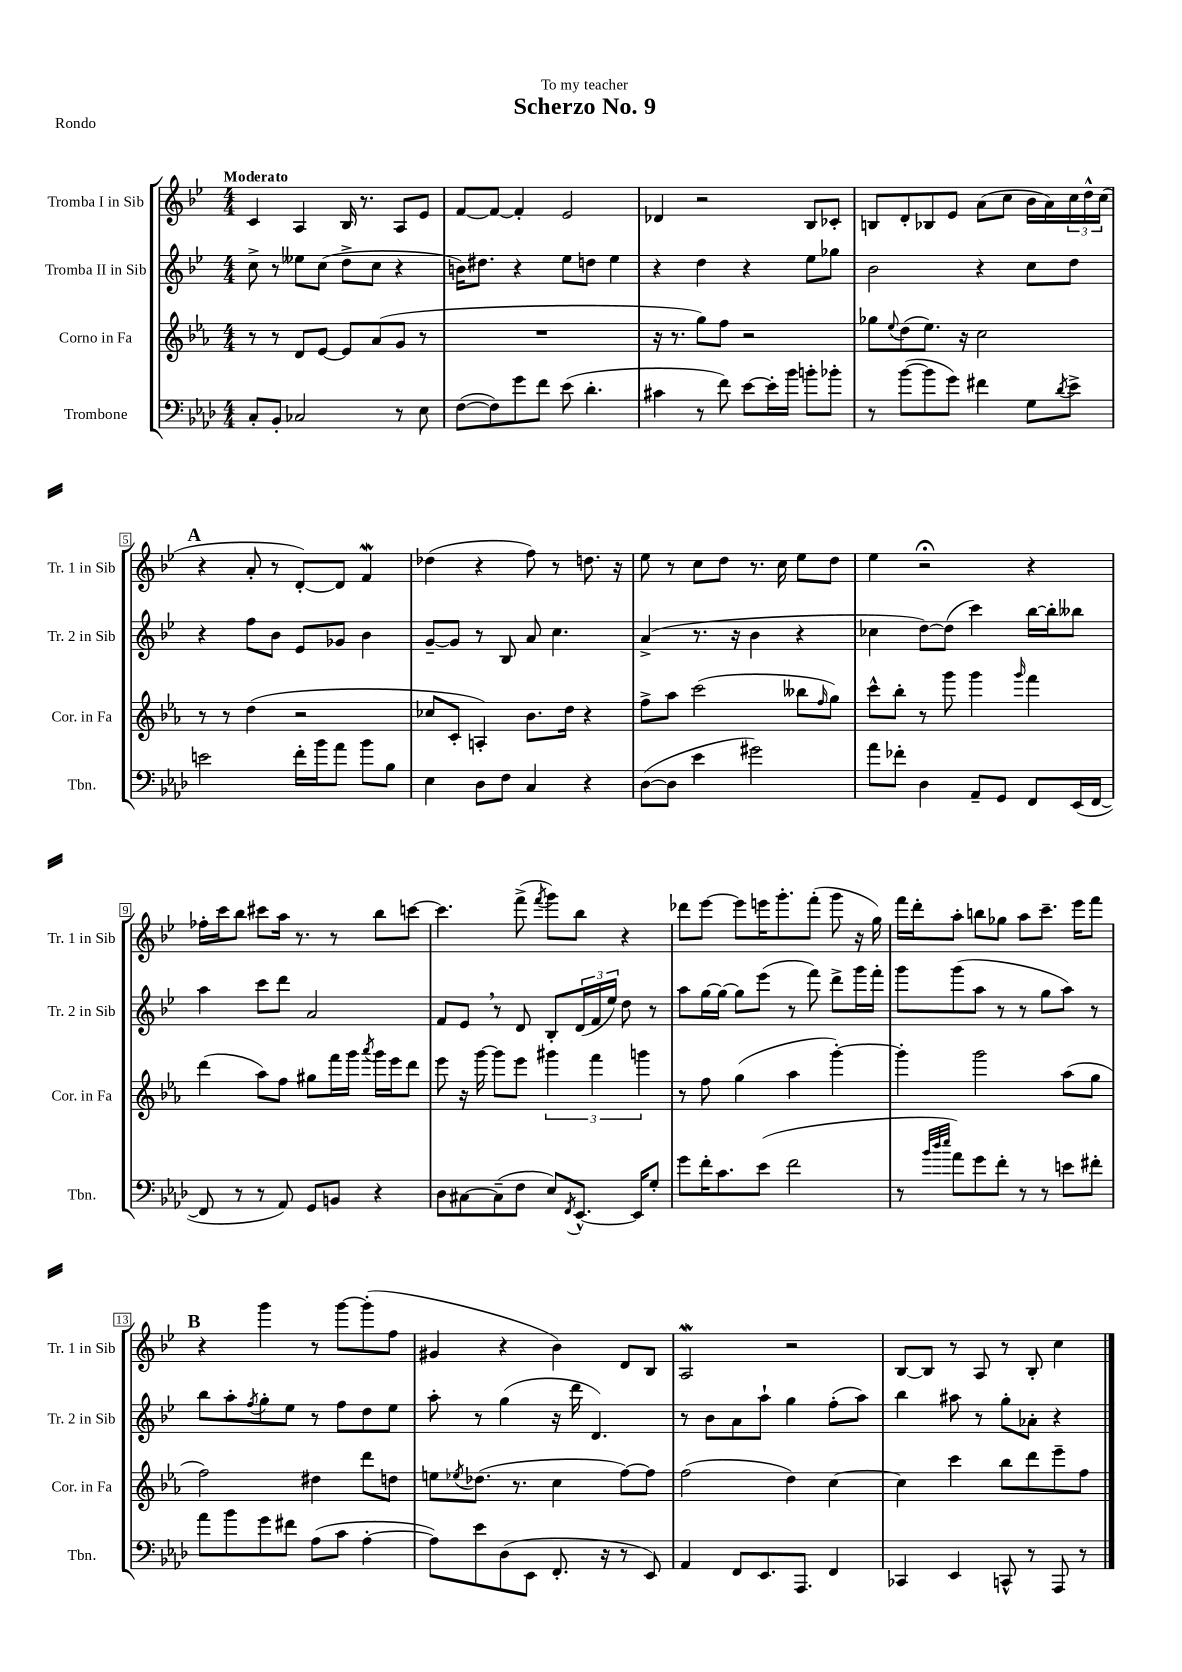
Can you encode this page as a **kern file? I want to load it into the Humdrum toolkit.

**kern	**kern	**kern	**kern
*part4	*part3	*part2	*part1
*staff4	*staff3	*staff2	*staff1
*I"Trombone	*I"Corno in Fa	*I"Tromba II in Sib	*I"Tromba I in Sib
*I'Tbn.	*I'Cor. in Fa	*I'Tr. 2 in Sib	*I'Tr. 1 in Sib
*clefF4	*clefG2	*clefG2	*clefG2
*k[b-e-a-d-]	*k[b-e-a-]	*k[b-e-]	*k[b-e-]
*M4/4	*M4/4	*M4/4	*M4/4
=1	=1	=1	=1
!	!	!	!LO:TX:a:B:t=Moderato
8C'/L	8r	8cc^\	4c/
8BB-'/J	8r	8r	.
2C-X/	8d/L	8ee--X\L	4A/
.	[8e-/J	(8cc\J	.
.	8e-/L]	8dd^\L	16B-/
.	.	.	8.r
.	(8a-/	8cc\J	.
8r	8g/J	4r	8A/L
8E-\	8r	.	8e-/J
=2	=2	=2	=2
([8F\L	1r	16bn\KL)	[8f/L
.	.	8.dd#X\J	.
8F\])	.	.	8f/J_
8g\	.	4r	4f'/]
8f\J	.	.	.
(8e-\	.	8ee-\L	2e-/
4.d-'\	.	8ddn\J	.
.	.	4ee-\	.
=3	=3	=3	=3
4c#X\	16r	4r	4d-X/
.	8.r	.	.
8r	8gg\L)	4dd\	2r
8f\)	8ff\J	.	.
[8e-\L	2r	4r	.
16e-'\L]	.	.	.
16b-\JJ	.	.	.
8bn'\L	.	8ee-\L	8B-/L
8b-X'\J	.	8gg-X\J	8c-X'/J
=4	=4	=4	=4
8r	8gg-X\L	2b-\	8Bn/L
.	8qqee-/	.	.
([8b-\L	(8dd\	.	8d'/
8b-\]	8.ee-\J)	.	8B-X/
8g\J)	.	.	8e-/J
.	16r	.	.
4f#X\	2cc\	4r	(8a\L
.	.	.	8cc\J
8G\L	.	8cc\L	16b-\LL
.	.	.	16a\)
8qd-/	.	.	.
8e-^\J	.	8dd\J	24cc\
.	.	.	24dd^^\
.	.	.	(24cc\JJ
!!LO:LB:g=z
!!LO:REH:place=s1:t=A
=5	=5	=5	=5
2en\	8r	4r	4r
.	8r	.	.
.	(4dd\	8ff\L	8a'/
.	.	8b-\J	8r
16f'\LL	2r	8e-/L	[8d'/L)
16b-\J	.	.	.
8a-\J	.	8g-X/J	8d/J]
8b-\L	.	4b-\	4fW/
8B-\J	.	.	.
=6	=6	=6	=6
4E-\	8cc-X/L	[8g~/L	(4dd-X\
.	8c'/J	8g/J]	.
8D-\L	4An'/)	8r	4r
8F\J	.	8B-/	.
4C/	8.b-\L	8a/	8ff\)
.	.	4.cc\	8r
.	16dd\Jk	.	.
4r	4r	.	8.ddn\
.	.	.	16r
=7	=7	=7	=7
([8D-\L	8ff^\L	(4a^/	8ee-\
8D-\J]	8aa-\J	.	8r
4e-\	(2ccc\	8.r	8cc\L
.	.	.	8dd\J
.	.	16r	.
2g#X\)	.	4b-\	8.r
.	.	.	16cc\
.	8bb--X\L	4r	8ee-\L
.	16qqff/	.	.
.	8gg\J)	.	8dd\J
=8	=8	=8	=8
8a-\L	8ccc^^\L	4cc-X\	4ee-\
8f-X'\J	8bb-'\J	.	.
4D-\	8r	[8dd\L)	2r;<
.	8ggg\	(8dd\J]	.
8AA-~/L	4ggg\	4ccc\)	.
8GG/J	.	.	.
.	16qqggg/	.	.
8FF/L	4fff\	[16bb-\LL	4r
.	.	16bb-'\J]	.
(16EE-/L	.	8bb--X\J	.
[16FF/JJ	.	.	.
!!LO:LB:g=z
=9	=9	=9	=9
8FF/]	(4ddd\	4aa\	16ff-X'\LL
.	.	.	16ccc\J
8r	.	.	8bb-\J
8r	8aa-\L)	8ccc\L	8ccc#X\L
8AA-/)	8ff\J	8ddd\J	16aa\Jk
.	.	.	8.r
8GG/L	8gg#X\L	2a/	.
8BBn/J	16fff\L	.	8r
.	16ggg\JJ	.	.
.	8qaaa-/	.	.
4r	16ggg\LL	.	8bb-\L
.	16eee-\J	.	.
.	8ddd\J	.	[8cccn\J
=10	=10	=10	=10
8D-\L	8eee-\	8f/L	4.ccc\]
[8C#X\	16r	8e-,/J	.
.	[16ggg\	.	.
(8C#~\]	8ggg\L]	8r	.
8F\J	8eee-\J	8d/	(8fff^\
.	.	.	8qfff/
8E-/L)	6ggg#X\	8B-'/L	8ggg\L)
8qFF/	.	.	.
[8.EE-^^/J	.	(24d/L	8bb-\J
.	6fff\	24f/	.
.	.	24ee-/JJ)	.
.	.	8dd\	4r
16EE-/KL]	.	.	.
.	6gggn\	.	.
8G'/J	.	8r	.
=11	=11	=11	=11
8g\L	8r	8aa\L	8ddd-X\L
16f'\K	8ff\	[16gg\L	[8eee-\J
8.c\	.	16gg\JJ_	.
.	(4gg\	8gg\L]	8eee-\L]
(8e-\J	.	(8eee-\J	16eeen\K
.	.	.	8.ggg'\
2f\	4aa-\	8r	.
.	.	8fff\)	(8fff'\J
.	[4ggg'\)	8ddd^\L	8ggg\
.	.	16ggg\L	16r
.	.	16fff'\JJ	16gg\)
=12	=12	=12	=12
8r	4ggg'\]	8ggg\L	16fff\LL
.	.	.	16ddd'\J
32qqb-/LLL	.	.	.
32qqdd-/	.	.	.
32qqee-/JJJ	.	.	.
8a-\L)	.	(8ggg\	8aa'\J
8g\	2ggg\	8aa\J	8bbn\L
8f'\J	.	8r	8gg-X\J
8r	.	8r	8aa\L
8r	.	8gg\L	8.ccc~\J
8en\L	(8aa-\L	8aa\J)	.
.	.	.	16eee-\KL
8f#X'\J	8gg\J	8r	8fff\J
!!LO:LB:g=z
!!LO:REH:place=s1:t=B
=13	=13	=13	=13
8a-\L	2ff\)	8bb-\L	4r
8b-\	.	8aa'\	.
.	.	8qff/	.
8g\	.	8gg'\	4ggg\
8f#X\J	.	8ee-\J	.
(8A-\L	4dd#X\	8r	8r
8c\J	.	8ff\L	[8ggg\L
[4A-'\	8ddd\L	8dd\	(8ggg'\]
.	8ddn\J	8ee-\J	8ff\J
=14	=14	=14	=14
8A-\L])	8een\L	8aa'\	4g#X/
.	8qee-X/	.	.
8e-\	(8.dd-X\J	8r	.
(8D-\	.	(4gg\	4r
.	8.r	.	.
8EE-\J	.	.	.
8.FF'/	4cc\	16r	4b-\)
.	.	16ddd\	.
.	.	4.d/)	.
16r	.	.	.
8r	[8ff\L)	.	8d/L
8EE-/)	8ff\J]	.	8B-/J
=15	=15	=15	=15
4AA-/	(2ff\	8r	2AW/
.	.	8b-\L	.
8FF/L	.	8a\	.
8.EE-/	.	8aa`\J	.
.	4dd\)	4gg\	2r
8.AAA-/J	.	.	.
4FF/	[4cc\	(8ff'\L	.
.	.	8aa\J)	.
=16	=16	=16	=16
4CC-X/	4cc\]	4bb-\	[8B-/L
.	.	.	8B-/J]
4EE-/	4ccc\	8aa#X\	8r
.	.	8r	8A/
8CCn^^/	8bb-\L	8gg'\L	8r
8r	8ddd\	8a-X'\J	8B-'/
8AAA-/	8eee-~\	4r	4cc\
8r	8ff\J	.	.
==	==	==	==
*-	*-	*-	*-
